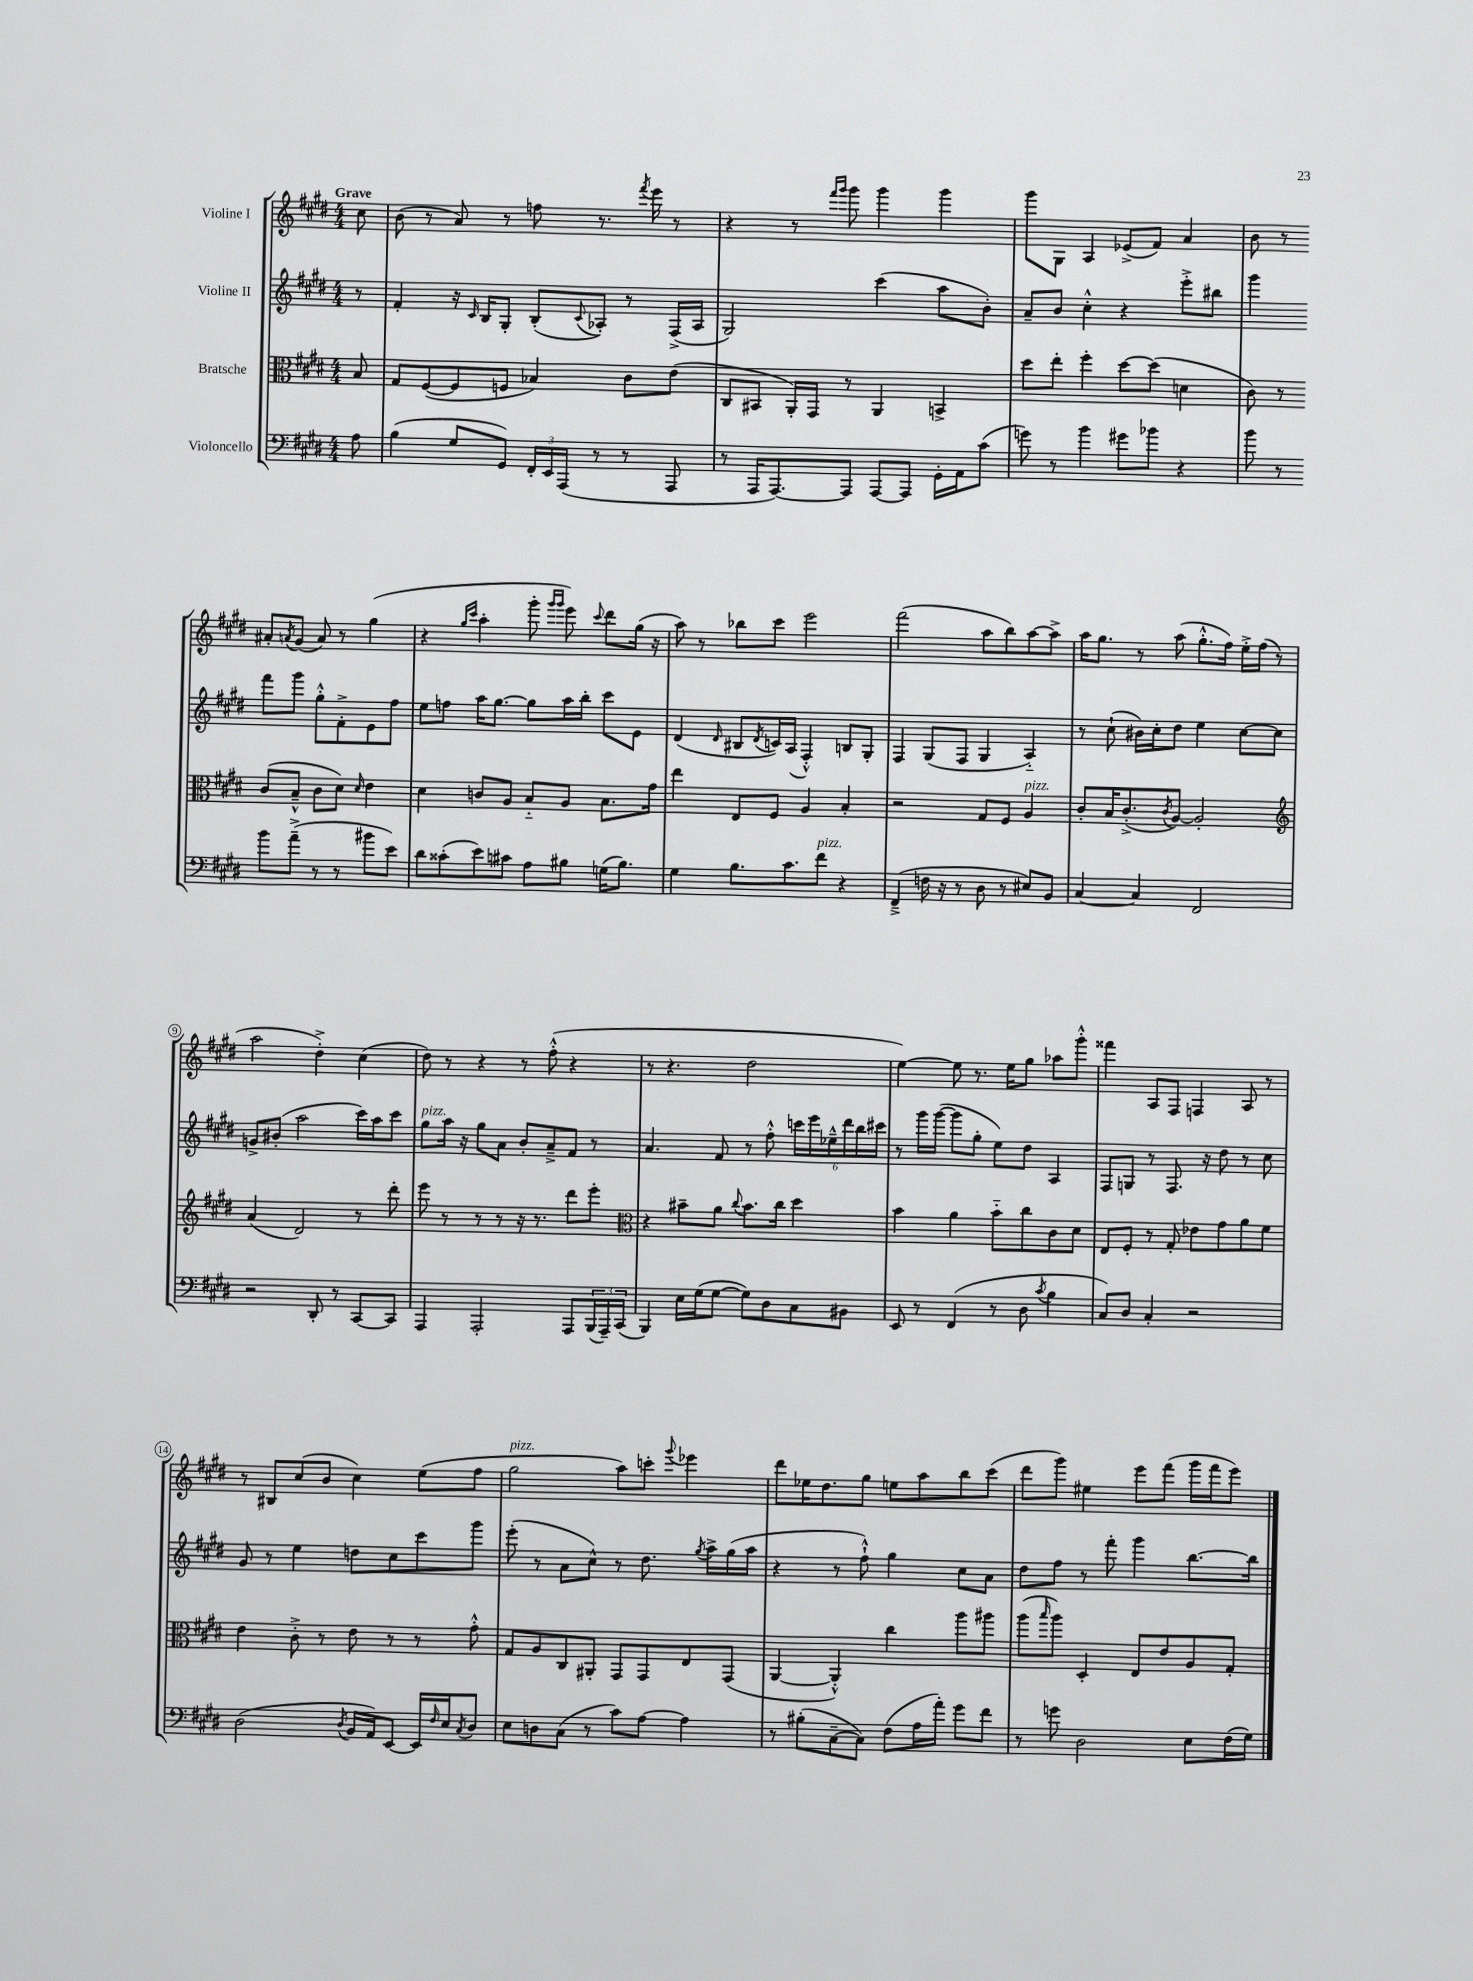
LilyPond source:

<<
\new StaffGroup <<
\new Staff = "s0" \with { instrumentName = "Violine I" } {
    \clef treble \key e \major \numericTimeSignature \time 4/4 \partial 8 \tempo "Grave"
    cis''8 |
    b'8( r8 a'8) r8 f''8 r8. \acciaccatura { fis'''8 } e'''16 r8 |
    r4 r8 \grace { fis'''16 gis'''16 } gis'''8 gis'''4 gis'''4 |
    gis'''8 gis8 a4 ees'8->( fis'8) a'4 |
    b'8 r8 ais'8-. \acciaccatura { a'8 } gis'8( a'8) r8 gis''4( |
    r4 \grace { gis''16 cis'''16 } a''4-. gis'''8-. \grace { gis'''16 gis'''16 } e'''8) \appoggiatura { cis'''8 } dis'''8 gis''16( r16 |
    a''8) r8 bes''8 cis'''8 e'''2 |
    fis'''2( a''8 b''8) a''8~ a''8-> |
    a''16 gis''8. r8 a''8( gis''8.-.-^ fis''16) e''16-.-> fis''16( r8 |
    a''2 dis''4-.->) cis''4( |
    dis''8) r8 r4 r8 fis''8-.-^( r4 |
    r8 r4. dis''2 |
    e''4~) e''8 r8. e''16 gis''8 aes''8 gis'''8-.-^ |
    fisis'''4 a8 fis8 f4 a8 r8 |
    r8 bis8 cis''8( b'8 cis''4) e''8( fis''8 |
    gis''2^\markup { \italic "pizz." } a''8) c'''8-. \appoggiatura { gis'''8 } ees'''4 |
    dis'''8 ees''16 dis''8. gis''8 e''8 a''8 b''8 cis'''8( |
    dis'''8 gis'''8) eis''4 e'''8 fis'''8( gis'''16 fis'''16 e'''8) \bar "|." |
}
\new Staff = "s1" \with { instrumentName = "Violine II" } {
    \clef treble \key e \major \numericTimeSignature \time 4/4 \partial 8
    r8 |
    fis'4-. r16 \grace { cis'16 } b16 gis8-. b8-.( \appoggiatura { cis'8 } aes8-.) r8 fis16->( aes16 |
    gis2) cis'''4( a''8 b'8-.) |
    a'8-- b'8 cis''4-.-^ r4 e'''8-.-> bis''8 |
    gis'''4 fis'''8 gis'''8 gis''8-.-^ fis'8-.-> e'8 fis''8 |
    e''8 f''8 a''16 gis''8.~ gis''8 a''16 b''16-. cis'''8 e'8 |
    dis'4( \grace { dis'16 } bis8 \acciaccatura { dis'8 } c'16) a16( fis4-.-^) b8 gis8-. |
    fis4 gis8( fis8 gis4 a4-_) |
    r8 cis''8-!( bis'16) cis''16-. dis''8 e''4 cis''8~ cis''8 |
    g'8-> bis'8-.( a''2 cis'''16) a''16 cis'''8 |
    gis''8^\markup { \italic "pizz." } a''16 r16 gis''8 a'8 b'8-. a'8---> fis'8 r8 |
    a'4. fis'8 r8 fis''8-.-^ \tuplet 6/4 { c'''16 e'''16 ees''16---^ dis'''16 b''16 cis'''16 } |
    r8 gis'''16 gis'''16~( gis'''8 gis''8-. e''8) dis''8 a4 |
    fis8 g8 r8 fis8. r16 dis''8 r8 cis''8 |
    gis'8 r8 e''4 d''8 cis''8 cis'''8 gis'''8 |
    e'''8-.( r8 a'8 cis''8-^) r8 dis''8. \acciaccatura { gis''8 } a''16-> gis''16( a''16 |
    r4 r8 fis''8-!-^) gis''4 cis''8 a'8 |
    dis''8 fis''8 r8 fis'''8-. gis'''4 b''8.~ b''16 \bar "|." |
}
\new Staff = "s2" \with { instrumentName = "Bratsche" } {
    \clef alto \key e \major \numericTimeSignature \time 4/4 \partial 8
    b8 |
    gis8 fis8~( fis8 f8 bes4) cis'8 e'8( |
    cis8 bis,8 a,16-.) gis,16 r8 a,4 b,4-> |
    dis''8 e''8-. fis''4-. dis''8~ dis''8( d'4 |
    cis'8) r8 cis'8( b8---^ cis'8 dis'8) \grace { dis'16 } e'4 |
    dis'4 c'8 a8 b8-_ a8 b8. gis'16 |
    e''4 e8 fis8 a4 b4-. |
    r2 gis8 fis8 a4^\markup { \italic "pizz." } |
    cis'8-. b16 cis'8.-.->( \acciaccatura { cis'8 } a8~) a2-. |
    \clef treble a'4( dis'2) r8 dis'''8-. |
    e'''8 r8 r8 r8 r16 r8. dis'''8 e'''8-. |
    \clef alto r4 bis'8-- a'8 \appoggiatura { cis''8 } bis'8. cis''16 dis''4 |
    b'4 a'4 b'8-_ cis''8 cis'8 dis'8 |
    e8 fis8-. r8 gis8-. ees'8 gis'8 a'8 fis'8 |
    e'4 cis'8-.-> r8 e'8 r8 r8 gis'8-.-^ |
    gis8 a8 cis8 ais,8-. gis,8 gis,8 e8 gis,8( |
    a,4~ a,4-.-^) cis''4 a''8 ais''8 |
    a''8( \grace { b''16 } a''8) dis4-. e8 e'8 a8 gis8-. \bar "|." |
}
\new Staff = "s3" \with { instrumentName = "Violoncello" } {
    \clef bass \key e \major \numericTimeSignature \time 4/4 \partial 8
    a8 |
    b4( gis8 gis,8) \tuplet 3/2 { fis,16-. e,16 a,,16( } r8 r8 a,,8 |
    r8 a,,16 a,,8.~) a,,8 a,,8~ a,,8 gis,16-. a,16 cis'8( |
    g'8) r8 b'4 gis'8 bes'8 r4 |
    b'8 r8 b'8 a'8--->( r8 r8 bis'8 e'8) |
    dis'8 cisis'8-.( e'8) cis'8 a8 bis8 g16( bis8.) |
    gis4 b8. cis'8. fis'8^\markup { \italic "pizz." } r4 |
    fis,4--->( f16 r16 r8 dis8 r8 eis8) b,8 |
    cis4~ cis4 fis,2 |
    r2 dis,8-. r8 cis,8~ cis,8 |
    a,,4 a,,2-. a,,8 \tuplet 3/2 { b,,16( a,,16--) cis,16( } |
    b,,4) e16 gis16( gis8~ gis8) dis8 cis8 bis,8 |
    e,8 r8 fis,4( r8 dis8 \acciaccatura { cis'8 } b4 |
    cis8) dis8 cis4-. r2 |
    dis2( \acciaccatura { dis8 } b,16 a,16) e,8~ e,16 \grace { fis16 } e16 \acciaccatura { cis8 } dis8 |
    e8 d8 cis8( r8 cis'8) a8~ a4 |
    r8 bis8-.( cis8~-- cis8) fis8( a16 a'16-.) gis'8 fis'8 |
    r8 g'8 dis2 e8 fis16( gis16) \bar "|." |
}
>>
>>
\layout { \context { \Score \override BarNumber.stencil = #(make-stencil-circler 0.1 0.3 ly:text-interface::print) } }
